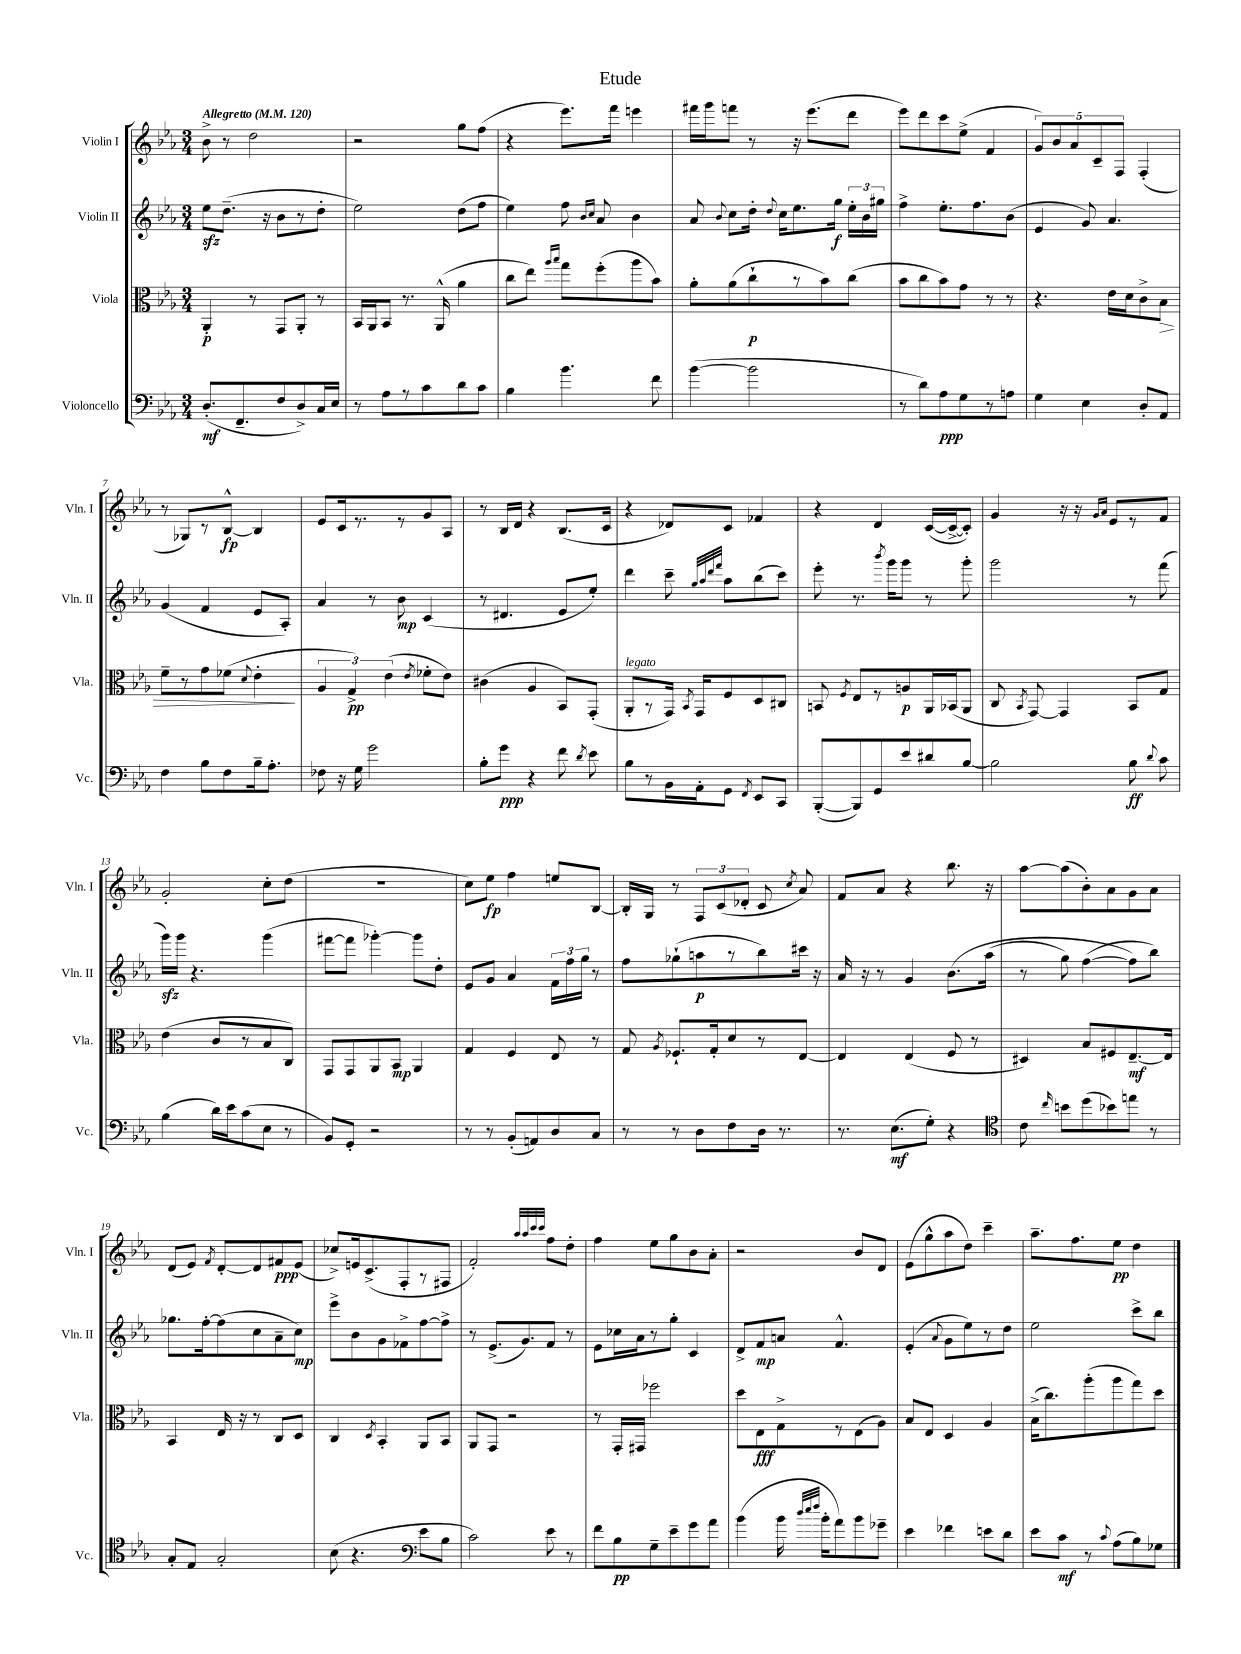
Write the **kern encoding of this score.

**kern	**dynam	**kern	**dynam	**kern	**dynam	**kern	**dynam
*part4	*part4	*part3	*part3	*part2	*part2	*part1	*part1
*staff4	*staff4	*staff3	*staff3	*staff2	*staff2	*staff1	*staff1
*I"Violoncello	*	*I"Viola	*	*I"Violin II	*	*I"Violin I	*
*I'Vc.	*	*I'Vla.	*	*I'Vln. II	*	*I'Vln. I	*
*clefF4	*	*clefC3	*	*clefG2	*	*clefG2	*
*k[b-e-a-]	*	*k[b-e-a-]	*	*k[b-e-a-]	*	*k[b-e-a-]	*
*M3/4	*	*M3/4	*	*M3/4	*	*M3/4	*
*MM120	*	*MM120	*	*MM120	*	*MM120	*
=1	=1	=1	=1	=1	=1	=1	=1
!	!	!	!	!	!	!LO:TX:a:B:t=Allegretto	!
(8.D'/L	mf	4AA-'/	p	8ee-zz\L	.	8b-^\	.
.	.	.	.	(8.dd~\J	.	8r	.
8.FF~/	.	.	.	.	.	.	.
.	.	8r	.	.	.	2dd\	.
.	.	.	.	16r	.	.	.
8F/	.	8GG/L	.	8b-\L	.	.	.
8D^/)	.	8AA-'/J	.	8r	.	.	.
16C/L	.	8r	.	8dd'\J	.	.	.
16E-/JJ	.	.	.	.	.	.	.
=2	=2	=2	=2	=2	=2	=2	=2
8r	.	16BB-/LL	.	2ee-\)	.	2r	.
.	.	16AA-/J	.	.	.	.	.
8A-\L	.	8BB-/J	.	.	.	.	.
8r	.	8.r	.	.	.	.	.
8c\	.	.	.	.	.	.	.
.	.	(16AA-^^/	.	.	.	.	.
8d\	.	4a-\	.	(8dd\L	.	8gg\L	.
8c\J	.	.	.	8ff\J	.	(8ff\J	.
=3	=3	=3	=3	=3	=3	=3	=3
4B-\	.	8cc\L	.	4ee-\)	.	4r	.
.	.	8ee-\J)	.	.	.	.	.
.	.	16qqaa-/LL	.	.	.	.	.
.	.	16qqbb-/JJ	.	.	.	.	.
4.b-\	.	8gg\L	.	8ff\	.	8.eee-\L)	.
.	.	.	.	16qqb-/LL	.	.	.
.	.	.	.	16qqcc/JJ	.	.	.
.	.	(8ff'\	.	8a-/	.	.	.
.	.	.	.	.	.	16fff\Jk	.
.	.	8aa-\	.	4b-\	.	4eeen\	.
8f\	.	8b-\J)	.	.	.	.	.
=4	=4	=4	=4	=4	=4	=4	=4
([4b-\	.	8a-'\L	.	8a-/	.	16fff#X\LL	.
.	.	.	.	.	.	16ggg\J	.
.	.	.	.	8qqb-/	.	.	.
.	.	(8a-\	.	8cc\L	.	8fffn\J	.
2b-\]	.	8cc`\	p	16dd'\Jk	.	8r	.
.	.	.	.	8qqdd/	.	.	.
.	.	.	.	16cc\KL	.	.	.
.	.	8r	.	8.ee-\	.	16r	.
.	.	.	.	.	.	(8.eee-\L	.
.	.	8b-\)	.	.	.	.	.
.	.	.	.	16gg\Jk	f	.	.
.	.	(8cc\J	.	24ee-'\LL	.	8ddd\J	.
.	.	.	.	24b-\	.	.	.
.	.	.	.	24gg#X\JJ	.	.	.
=5	=5	=5	=5	=5	=5	=5	=5
8r	.	8b-\L	.	4ff^\	.	8eee-\L)	.
8d\L)	.	8cc\	.	.	.	8ddd\	.
8A-\	ppp	8b-\)	.	8.ee-'\L	.	8ccc\	.
8G\	.	8g\J	.	.	.	(8ee-^\J	.
.	.	.	.	8.ff\	.	.	.
8r	.	8r	.	.	.	4f/	.
8An\J	.	8r	.	(8b-\J	.	.	.
=6	=6	=6	=6	=6	=6	=6	=6
4G\	.	4.r	.	4e-/	.	10g/L)	.
.	.	.	.	.	.	10b-/	.
.	.	.	.	.	.	10a-/	.
4E-\	.	.	.	8g/)	.	.	.
.	.	.	.	.	.	10c~/	.
.	.	16e-\LL	.	4.a-/	.	.	.
.	.	.	.	.	.	10F/J	.
.	.	16d\J	.	.	.	.	.
8D'/L	.	8c^\	.	.	.	(4F'/	.
!	!	!	!LO:HP:b	!	!	!	!
8AA-/J	.	8B-\J	>	.	.	.	.
!!LO:LB:g=z
=7	=7	=7	=7	=7	=7	=7	=7
4F\	.	8f~\L	.	(4g/	.	8r	.
.	.	8r	.	.	.	8G-X/L)	.
8B-\L	.	8g\	.	4f/	.	8r	.
8F\	.	(8f-X\J	.	.	.	[8B-^^/J	fp
.	.	8qqd/	.	.	.	.	.
16B-~\k	.	4e-'\	.	8e-/L	.	4B-/]	.
8.A-'\J	.	.	.	.	.	.	.
.	.	.	.	8A-'/J)	.	.	.
.	.	.	]	.	.	.	.
=8	=8	=8	=8	=8	=8	=8	=8
8F-X\	.	6A-/	.	4a-/	.	8e-/L	.
16r	.	.	.	.	.	16c/k	.
.	.	6G^/)	pp	.	.	.	.
16G\	.	.	.	.	.	8.r	.
2g\	.	.	.	8r	.	.	.
.	.	(6e-\	.	.	.	.	.
.	.	.	.	8b-\	mp	8r	.
.	.	8qe-/	.	.	.	.	.
.	.	8f-X'\L	.	(4c/	.	8g/	.
.	.	8e-\J)	.	.	.	8A-/J	.
=9	=9	=9	=9	=9	=9	=9	=9
8B-'\L	.	(4c#X\	.	8r	.	8r	.
8g\J	ppp	.	.	4.d#X/	.	16B-/LL	.
.	.	.	.	.	.	16d/JJ	.
4r	.	4A-/	.	.	.	4r	.
8f\	.	8BB-/L)	.	8e-/L	.	(8.B-/L	.
8qd/	.	.	.	.	.	.	.
8e-\	.	(8GG'/J	.	8ee-'/J)	.	.	.
.	.	.	.	.	.	16c/Jk	.
=10	=10	=10	=10	=10	=10	=10	=10
!	!	!LO:TX:a:i:t=legato	!	!	!	!	!
8B-\L	.	8AA-'/L	.	4ddd\	.	4r	.
8r	.	8r	.	.	.	.	.
16BB-\L	.	16GG/Jk)	.	8ccc~\	.	8d-X/L)	.
.	.	8qBB-/	.	.	.	.	.
16AA-'\J	.	16GG/KL	.	.	.	.	.
.	.	.	.	32qqgg/LLL	.	.	.
.	.	.	.	32qqaa-/	.	.	.
.	.	.	.	32qqddd/	.	.	.
.	.	.	.	32qqfff/JJJ	.	.	.
8GG\J	.	8F/	.	8aa-\L	.	8c/J	.
8qFF/	.	.	.	.	.	.	.
8EE-/L	.	8D/	.	(8bb-\	.	4f-X/	.
8CC/J	.	8C#X/J	.	8ccc\J)	.	.	.
=11	=11	=11	=11	=11	=11	=11	=11
([8BBB-'/L	.	8BBn/	.	8eee-'\	.	4r	.
.	.	8qF/	.	.	.	.	.
8BBB-/])	.	8E-/L	.	8.r	.	.	.
8GG/	.	8r	.	.	.	4d/	.
.	.	.	.	8qbbb-/	.	.	.
.	.	.	.	16ggg\KL	.	.	.
8e-/	.	8An/	p	8ggg\J	.	.	.
8d#X/	.	16AA-/L	.	8r	.	([16c/LL	.
.	.	(16BB-X/J	.	.	.	16c^/J_	.
[8B-/J	.	8AA-/J	.	8ggg'\	.	8c'/J])	.
=12	=12	=12	=12	=12	=12	=12	=12
2B-\]	.	8C/	.	2ggg\	.	4g/	.
.	.	8qBB-/	.	.	.	.	.
.	.	[8GG/)	.	.	.	.	.
.	.	4GG/]	.	.	.	16r	.
.	.	.	.	.	.	16r	.
.	.	.	.	.	.	16qqg/LL	.
.	.	.	.	.	.	16qqa-/JJ	.
.	.	.	.	.	.	8e-/L	.
8B-\	ff	8BB-/L	.	8r	.	8r	.
8qqd/	.	.	.	.	.	.	.
8c\	.	8G/J	.	(8fff\	.	8f/J	.
!!LO:LB:g=z
=13	=13	=13	=13	=13	=13	=13	=13
(4B-\	.	(4e-\	.	16gggzz\LL)	.	2g'/	.
.	.	.	.	16ggg\JJ	.	.	.
.	.	.	.	4.r	.	.	.
16d\LL)	.	8c/L	.	.	.	.	.
16e-\J	.	.	.	.	.	.	.
(8c\	.	8r	.	.	.	.	.
8E-\J	.	8B-/	.	(4ggg\	.	8cc'\L	.
8r	.	8C/J)	.	.	.	(8dd\J	.
=14	=14	=14	=14	=14	=14	=14	=14
8BB-/L)	.	8GG/L	.	[8fff#X\L	.	2.r	.
8GG'/J	.	8GG/	.	8fff#\J]	.	.	.
2r	.	8AA-/	.	[4ggg-X'\)	.	.	.
.	.	8BB-/J	mp	.	.	.	.
.	.	4AA-/	.	8ggg-\L]	.	.	.
.	.	.	.	8dd'\J	.	.	.
=15	=15	=15	=15	=15	=15	=15	=15
8r	.	4G/	.	8e-/L	.	8cc\L)	.
8r	.	.	.	8g/J	.	8ee-\J	fp
(8BB-'/L	.	4F/	.	4a-/	.	4ff\	.
8AAn/)	.	.	.	.	.	.	.
8D/	.	8E-/	.	24f\LL	.	8een/L	.
.	.	.	.	24ff\	.	.	.
.	.	.	.	24gg\JJ	.	.	.
8C/J	.	8r	.	8r	.	[8B-/J	.
=16	=16	=16	=16	=16	=16	=16	=16
8r	.	8G/	.	8ff\L	.	16B-'/LL]	.
.	.	.	.	.	.	16G/JJ	.
.	.	8qA-/	.	.	.	.	.
8r	.	8.F-X`/L	.	(8gg-X`\	.	8r	.
8D\L	.	.	.	8aan\	p	12F/L	.
.	.	16G'/k	.	.	.	.	.
.	.	.	.	.	.	(12c/	.
8F\	.	8d/	.	8r	.	.	.
.	.	.	.	.	.	12d-X'/J	.
16D\Jk	.	8r	.	8bb-\)	.	8c/	.
8.r	.	.	.	.	.	.	.
.	.	.	.	.	.	8qcc/	.
.	.	[8E-/J	.	16ccc#X\Jk	.	8a-/)	.
.	.	.	.	16r	.	.	.
=17	=17	=17	=17	=17	=17	=17	=17
8.r	.	4E-/]	.	16a-/	.	8f/L	.
.	.	.	.	16r	.	.	.
.	.	.	.	8r	.	8a-/J	.
(8.E-\L	mf	.	.	.	.	.	.
.	.	(4E-/	.	4g/	.	4r	.
8G'\J)	.	.	.	.	.	.	.
4r	.	8F/	.	(8.b-\L	.	8.bb-\	.
.	.	8r	.	.	.	.	.
.	.	.	.	(16aa-\Jk	.	16r	.
=18	=18	=18	=18	=18	=18	=18	=18
*clefC4	*	*	*	*	*	*	*
8c\	.	4D#X/)	.	8r	.	[8aa-\L	.
16qqcc/	.	.	.	.	.	.	.
8bn\L	.	.	.	8gg\)	.	(8aa-\]	.
(8dd\	.	8B-/L	.	([4ff\	.	8b-'\)	.
8b-X\)	.	8F#X/	.	.	.	8a-\	.
8een\J	.	[8.E-~/	mf	8ff\L])	.	8g\	.
8r	.	.	.	8bb-\J)	.	8a-\J	.
.	.	16E-/Jk]	.	.	.	.	.
!!LO:LB:g=z
=19	=19	=19	=19	=19	=19	=19	=19
8G'/L	.	4BB-/	.	8.gg-X\L	.	(8d/L	.
8E-/J	.	.	.	.	.	8e-/J)	.
.	.	.	.	[16ff'\k	.	.	.
.	.	.	.	.	.	8qf/	.
2G'/	.	16E-/	.	(8ff\]	.	[8d'/L	.
.	.	16r	.	.	.	.	.
.	.	8r	.	8cc\	.	8d/]	.
.	.	8C/L	.	8a-~\	.	8f#X/	ppp
.	.	8D/J	.	8cc\J)	mp	(8e-/J	.
=20	=20	=20	=20	=20	=20	=20	=20
(8B-\	.	4C/	.	8eee-^\L	.	8cc-X^/L)	.
4.r	.	.	.	8b-\	.	16en/k	.
.	.	.	.	.	.	(8.c^/	.
.	.	8qD/	.	.	.	.	.
.	.	4BB-'/	.	8g\	.	.	.
.	.	.	.	8f-X^\	.	8F'/	.
*clefF4	*	*	*	*	*	*	*
8e-\L	.	8AA-/L	.	[8ff\	.	8r	.
8B-\J	.	8BB-/J	.	8ff^\J]	.	8F#X/J	.
=21	=21	=21	=21	=21	=21	=21	=21
2c\)	.	8AA-/L	.	8r	.	2f'/)	.
.	.	8GG/J	.	(8.e-^/L	.	.	.
.	.	2r	.	.	.	.	.
.	.	.	.	8.g/)	.	.	.
.	.	.	.	.	.	32qqaa-/LLL	.
.	.	.	.	.	.	32qqaa-/	.
.	.	.	.	.	.	32qqccc/	.
.	.	.	.	.	.	32qqccc/JJJ	.
8e-\	.	.	.	8f/J	.	8ff\L	.
8r	.	.	.	8r	.	8dd'\J	.
=22	=22	=22	=22	=22	=22	=22	=22
8f\L	.	8r	.	8e-\L	.	4ff\	.
8B-\	pp	16GG'/LL	.	16cc-X\L	.	.	.
.	.	16GG#X/JJ	.	16a-\J	.	.	.
8G~\	.	2ff-X\	.	8r	.	8ee-\L	.
8e-~\	.	.	.	8gg'\J	.	8gg\	.
8g\	.	.	.	4c/	.	8b-\	.
8a-\J	.	.	.	.	.	8a-'\J	.
=23	=23	=23	=23	=23	=23	=23	=23
(4b-\	.	8dd\L	.	8d^/L	.	2r	.
.	.	8E-\	fff	8f/	mp	.	.
16b-\	.	8G^\	.	8an/J	.	.	.
32qqdd/LLL	.	.	.	.	.	.	.
32qqee-/	.	.	.	.	.	.	.
32qqff/JJJ	.	.	.	.	.	.	.
16b-'\KL	.	.	.	.	.	.	.
8a-\)	.	8r	.	4.f^^/	.	.	.
8b-\	.	(8E-\	.	.	.	8b-/L	.
8g-X~\J	.	8A-\J)	.	.	.	8d/J	.
=24	=24	=24	=24	=24	=24	=24	=24
4e-\	.	8B-/L	.	(4e-'/	.	(8e-\L	.
.	.	8E-/J	.	.	.	8gg^^\	.
.	.	.	.	8qqa-/	.	.	.
4f-X\	.	4D/	.	8g\L	.	8aa-\	.
.	.	.	.	8ee-\)	.	8dd\J)	.
8en\L	.	4A-/	.	8r	.	4ccc~\	.
8d\J	.	.	.	8dd\J	.	.	.
=25	=25	=25	=25	=25	=25	=25	=25
8e-\L	.	(16B-^\KL	.	2ee-\	.	8.aa-~\L	.
.	.	8.cc\)	.	.	.	.	.
8c\J	mf	.	.	.	.	.	.
.	.	.	.	.	.	8.ff\	.
8r	.	(8aa-'\	.	.	.	.	.
8qqc/	.	.	.	.	.	.	.
(8A-\L	.	8aa-\	.	.	.	8ee-\J	pp
8B-\)	.	8gg\)	.	8ccc^\L	.	4dd\	.
8G-X\J	.	8dd\J	.	8bb-\J	.	.	.
==	==	==	==	==	==	==	==
*-	*-	*-	*-	*-	*-	*-	*-
